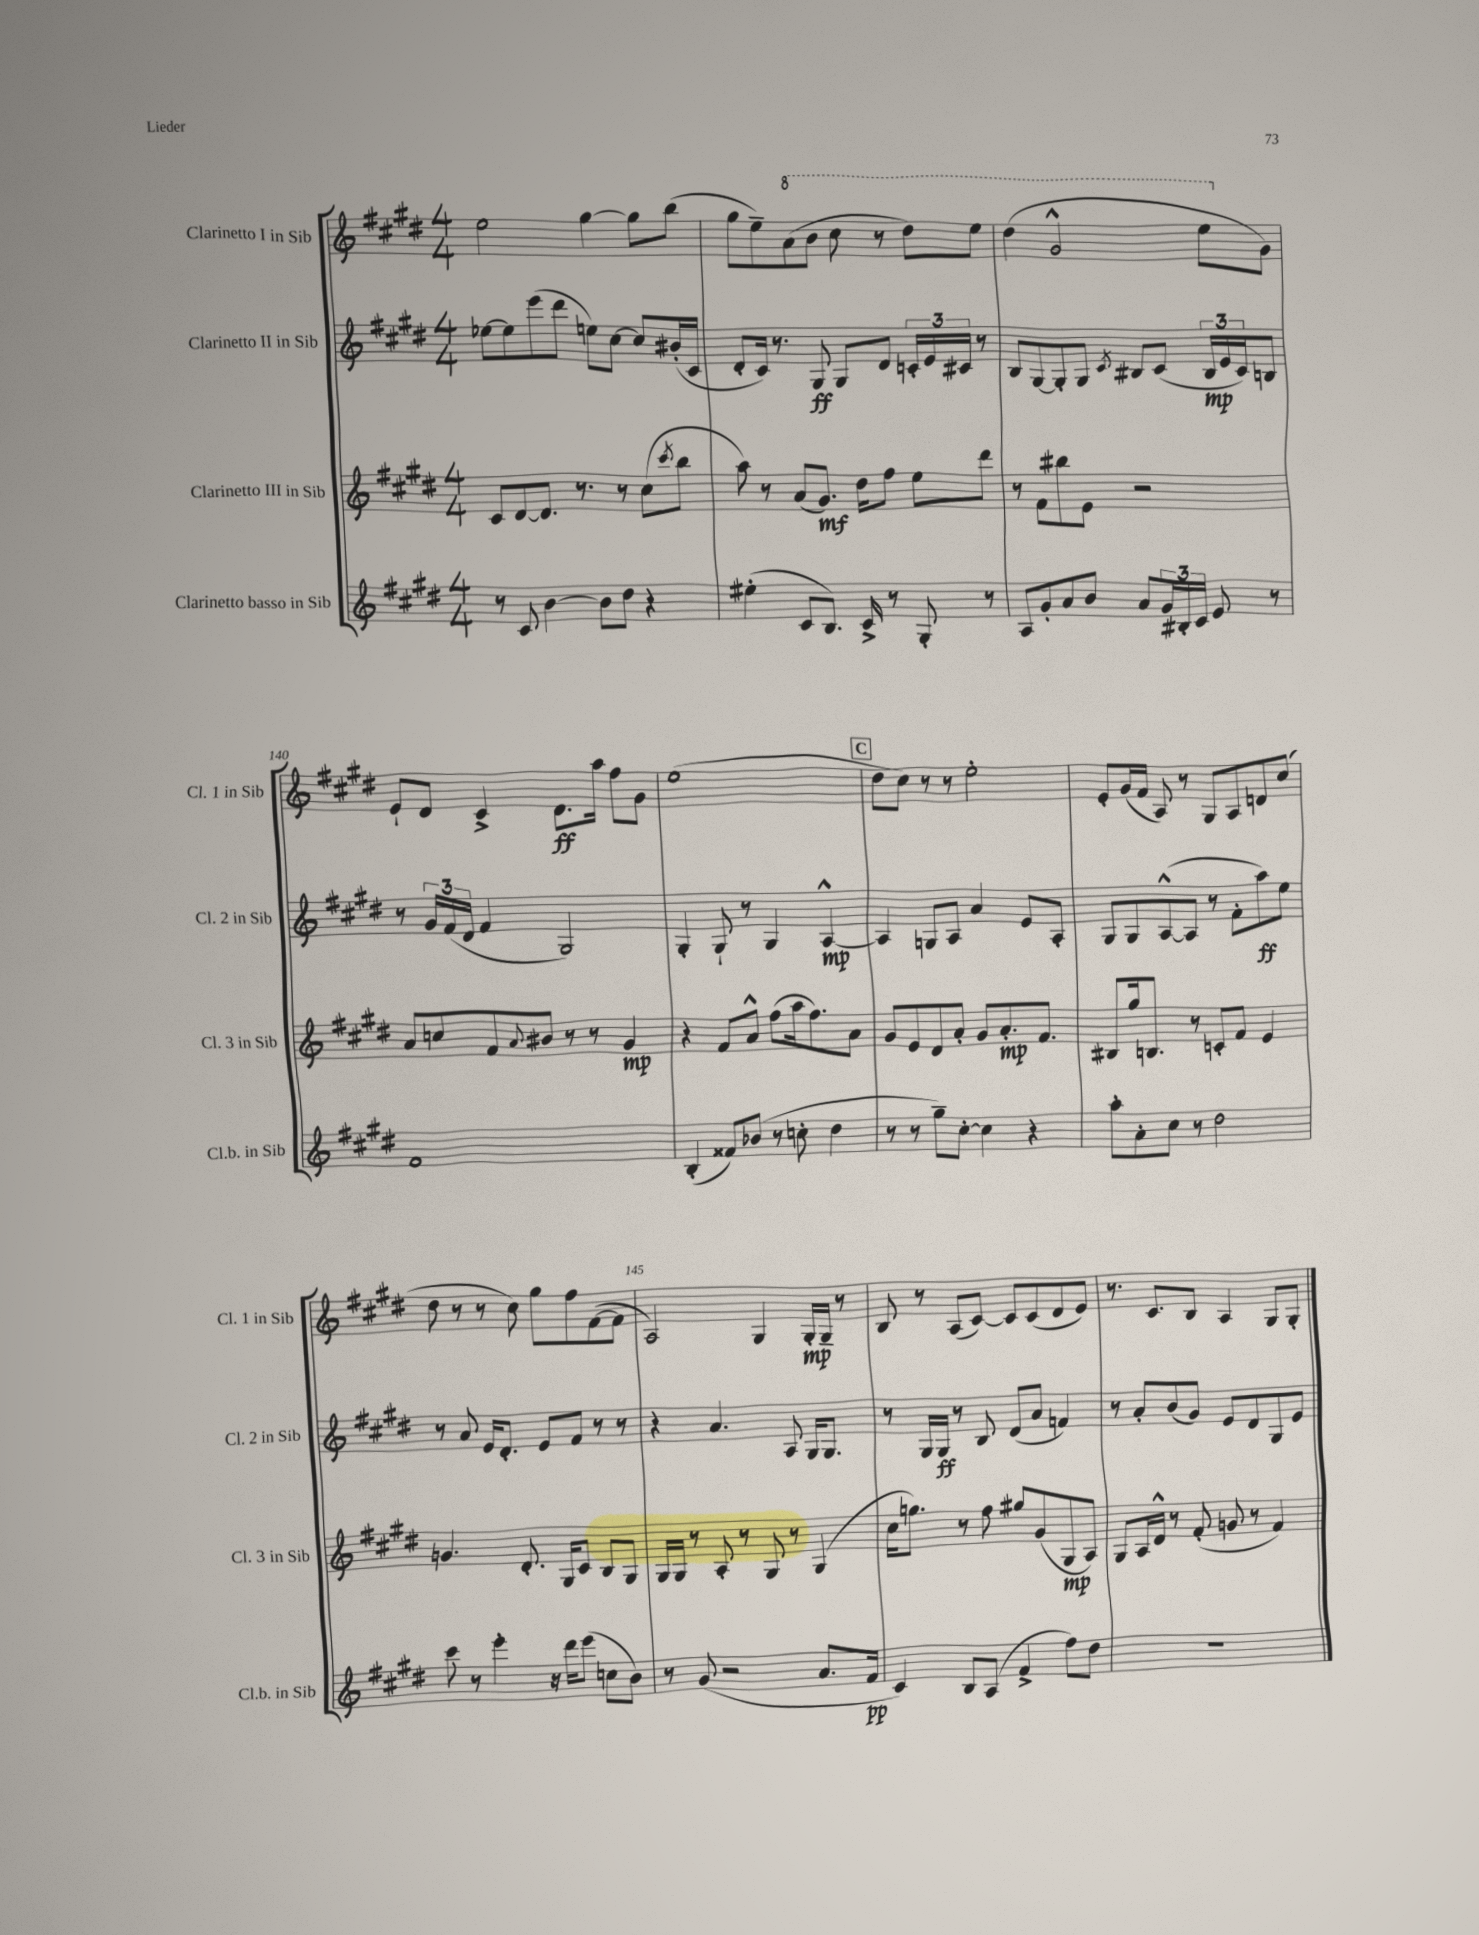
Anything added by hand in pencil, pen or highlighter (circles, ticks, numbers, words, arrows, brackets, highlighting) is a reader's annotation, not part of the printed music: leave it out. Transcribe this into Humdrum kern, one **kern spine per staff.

**kern	**kern	**kern	**kern
*staff4	*staff3	*staff2	*staff1
*clefG2	*clefG2	*clefG2	*clefG2
*k[f#c#g#d#]	*k[f#c#g#d#]	*k[f#c#g#d#]	*k[f#c#g#d#]
*M4/4	*M4/4	*M4/4	*M4/4
8r	8c#	[8ee-	2ee
8c#	[8d#	8ee-]	.
[4b	8.d#]	(8eee	.
.	.	8ddd#	.
.	8.r	.	.
8b]	.	8ee)	[4gg#
8dd#	8r	[8cc#	.
4r	(8cc#	8cc#]	8gg#]
.	8qccc#	.	.
.	8bb	(16b#'	(8bb
.	.	16c#	.
=	=	=	=
(4ee#'	8aa)	8d#'	8gg#
.	8r	16c#)	8ee~)
.	.	8.r	.
8c#	(8a	.	(8aa
8.B)	8.g#)	8G#	8bb
.	.	8G#	8ccc#
16c#^	16dd#	.	.
8r	8ff#	8d#	8r
8G#'	8ee	24c'	8ddd#)
.	.	24e	.
.	.	24c#	.
8r	8ddd#	8r	8eee
=	=	=	=
8A	8r	8B	(4ddd#
8g#'	8f#	[8G#	.
8a	8bb#	8G#']	2gg#^^
8b	8e	8G#	.
.	.	8qc#	.
8a	2r	8B#	.
24g#	.	(8c#	.
24B#'	.	.	.
24c#	.	.	.
8e	.	24B#	8eee
.	.	24e	.
.	.	24c#)	.
8r	.	8B	8g#)
=	=	=	=
1f#	8a	8r	8e`
.	8cc	24g#	8d#
.	.	(24f#	.
.	.	24d#	.
.	8f#	4f#	4c#^
.	8qqa	.	.
.	8b#	.	.
.	8r	2G#)	8.d#
.	8r	.	.
.	.	.	16aa
.	4g#	.	8ff#
.	.	.	8g#
=	=	=	=
(4B'	4r	4G#'	(1ee
8f##)	8f#	8G#`	.
(8b-	8a^^	8r	.
8r	(8ff#	4G#	.
8cc'	16aa	.	.
.	8.ff#)	.	.
4dd#	.	[4A^^	.
.	8a	.	.
=	=	=	=
8r	8g#	4A]	8dd#
8r	8e	.	8cc#)
8gg#~)	8d#	8G	8r
[8cc#'	8a'	8A	8r
4cc#]	8g#	4a	2ee'
.	8.a'	.	.
4r	.	8e	.
.	8.f#	.	.
.	.	8A'	.
=	=	=	=
8aa'	8B#	8G#	8e'
8a'	16gg#	8G#	(16g#
.	8.B	.	16f#
8cc#	.	([8A^^	8A)
8r	8r	8A]	8r
2dd#	8c'	8r	8G#
.	8f#	8f#'	8A
.	4e	8aa)	8d
.	.	8ee	(8cc#
=	=	=	=
8ccc#	4.g	8r	8dd#
8r	.	8a	8r
4eee'	.	16e	8r
.	.	8.d#'	.
.	8.d#'	.	8cc#)
16r	.	8e	8gg#
16ddd#	16G#	.	.
(8eee	8c#	8f#	8ff#
8cc	8B	8r	([8f#
8b)	8G#	8r	8f#]
=	=	=	=
8r	16G#	4r	2A)
.	16G#	.	.
(8g#	8r	.	.
2r	8A'	4.a	.
.	8r	.	.
.	8G#	.	4G#
.	8r	8A	.
8.a	(4G#	16G#	16G#'
.	.	8.G#	16G#~
.	.	.	8r
16f#	.	.	.
=	=	=	=
4c#)	16cc#	8r	8B
.	8.gg)	.	.
.	.	16G#	8r
.	.	16G#	.
8B	8r	8r	(8A
(8A	8ff#	8B	[8c#)
4f#^	8gg#	(8d#	8c#]
.	(8g#	8a	(8c#
8ff#)	8G#	4f)	8d#
8dd#	8A)	.	8e)
=	=	=	=
1r	8G#	8r	8.r
.	16A	8a'	.
.	16d#^^	.	8.c#
.	8r	(8b	.
.	(8f#'	8g#)	8B
.	8g	8e	4A
.	8r	8d#	.
.	4f#)	8G#	8G#
.	.	8e	8G#'
==	==	==	==
*-	*-	*-	*-
